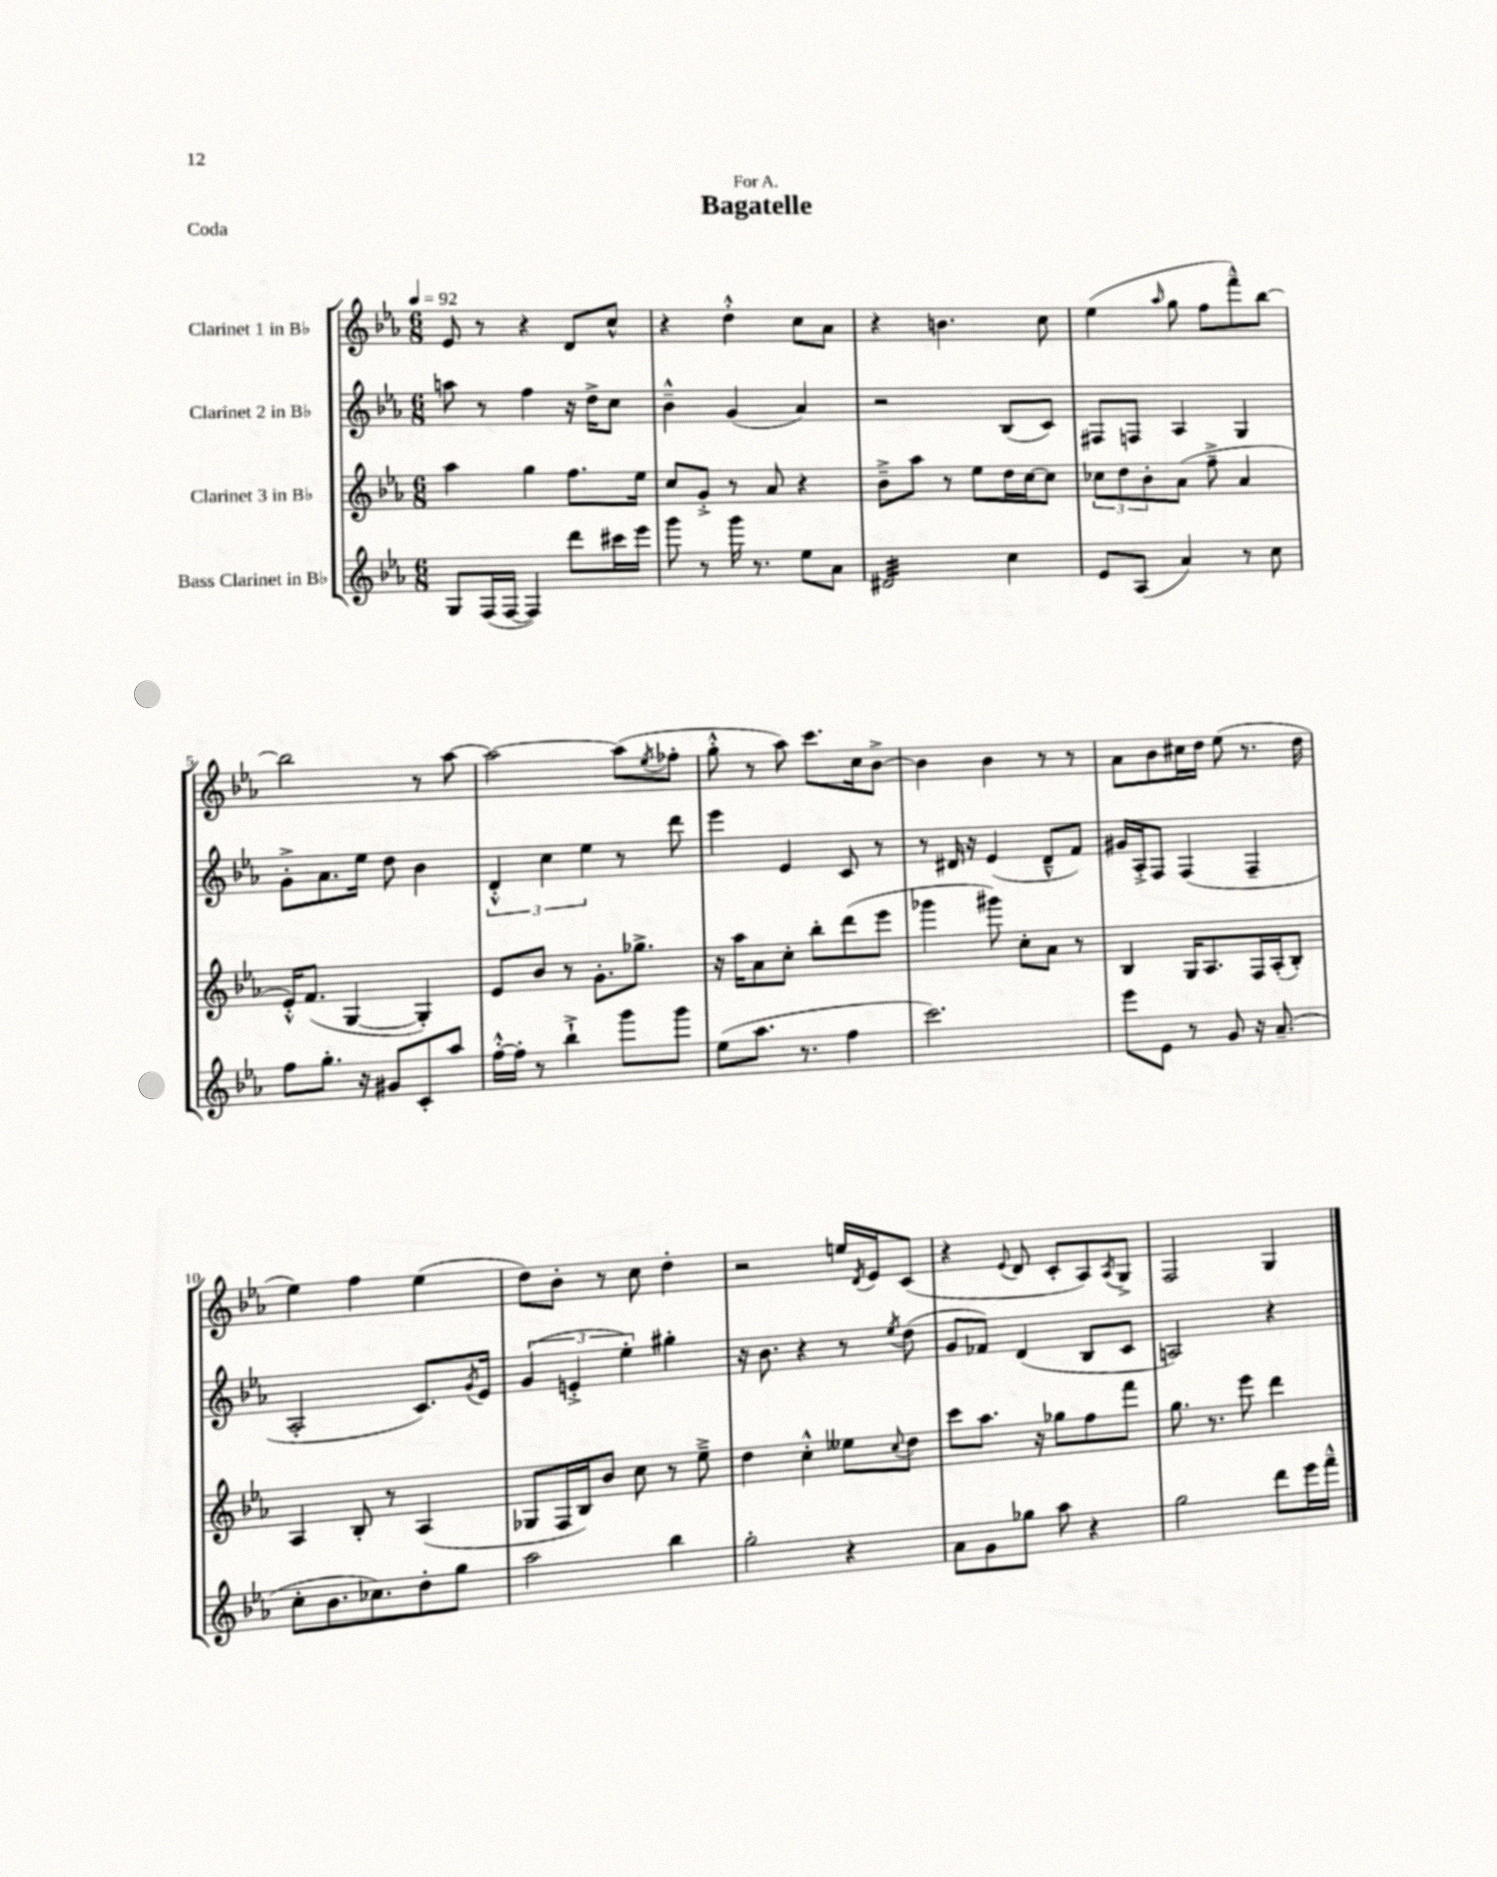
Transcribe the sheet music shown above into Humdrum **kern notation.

**kern	**kern	**kern	**kern
*staff4	*staff3	*staff2	*staff1
*clefG2	*clefG2	*clefG2	*clefG2
*k[b-e-a-]	*k[b-e-a-]	*k[b-e-a-]	*k[b-e-a-]
*M6/8	*M6/8	*M6/8	*M6/8
*MM92	*MM92	*MM92	*MM92
8G/L	4aa-\	8aa\	8e-/
(16F/L	.	8r	8r
[16F/JJ	.	.	.
4F/])	4gg\	4ff\	4r
8ddd\L	8.ff\L	16r	8d/L
.	.	16dd^\LK	.
16ccc#\L	.	8cc\J	8cc^^/J
16eee-\JJ	16ee-\Jk	.	.
=	=	=	=
8ggg\	8cc/L	4b-~^^\	4r
8r	8g'^/J	.	.
16ggg\	8r	(4g/	4dd'^^\
8.r	.	.	.
.	8a-/	.	.
8ee-\L	4r	4a-/)	8cc\L
8a-\J	.	.	8a-\J
=	=	=	=
2d#/	8b-~^\L	2r	4r
.	8aa-\J	.	.
.	8r	.	4.b\
.	8ee-\L	.	.
4cc\	16dd\L	(8B-/L	.
.	[16cc\J	.	.
.	8cc\]J	8c/J)	8cc\
=	=	=	=
8e-/L	12cc-\L	8F#/L	(4ee-\
.	12dd\	.	.
(8A-/J	.	8F/J	.
.	12b-'\	.	.
.	.	.	16qqaa-/
4a-/)	(8a-\J	4A-/	8gg\
.	8ff~^\	.	8ff\L
8r	4a-/	4G/	8fff~^^\)
8cc\	.	.	[8bb-\J
=	=	=	=
8ff\L	16e-'^^/LK)	8g'^\L	2bb-\]
.	(8.f/J	.	.
8.gg'\J	.	8.a-\	.
.	[4G/	.	.
16r	.	16ee-\Jk	.
8g#/L	.	8dd\	.
8c'/	4G'/])	4b-\	8r
8aa-/J	.	.	[8aa-\
=	=	=	=
[16ff'^^\LL	8e-/L	6d'^^/	2aa-\_
16ff'\]JJ	.	.	.
8r	8b-/J	.	.
.	.	6cc\	.
4bb-`^\	8r	.	.
.	.	6ee-\	.
.	8.g'\L	.	.
8ggg\L	.	8r	(8aa-\]L
.	8.gg-^\J	.	.
.	.	.	8qee-/
8ggg\J	.	8ddd\	8ff-'\J
=	=	=	=
(8ee-\L	16r	4eee-\	8gg'^^\
.	16aa-\LK	.	.
8.aa-\J	8a-\	.	8r
.	8cc'\J	4e-/	8aa-\)
8.r	.	.	.
.	8bb-'\L	.	8.ccc\L
4ff\	(8ddd\	8c/	.
.	.	.	16cc\k
.	8eee-\J	8r	[8b-^\J
=	=	=	=
2.ccc\)	4ggg-\	8r	4b-\]
.	.	16d#/	.
.	.	16r	.
.	8ggg#\)	(4e-/	4b-\
.	8cc'\L	.	.
.	8a-\J	8d#~^^/L	8r
.	8r	8f/J)	8r
=	=	=	=
8eee-\L	4B-/	16g#/LL	8a-\L
.	.	16A-'^/J	.
8e-\J	.	8F/J	8b-\
8r	16G/LK	(4F/	16cc#\L
.	8.A-/	.	16dd\JJ
8g/	.	.	(8ee-\
16r	16F/L	4F~/	8.r
(8.a-~/	(16A-'/J	.	.
.	8B-'/J)	.	.
.	.	.	16dd\
=	=	=	=
8cc'\L	4A-/	2A-'/	4ee-\)
8.b-\	.	.	.
.	8B-'/	.	4ff\
8.cc-\)	.	.	.
.	8r	.	.
8dd'\	(4A-/	8.c/L)	(4ee-\
8gg\J	.	.	.
.	.	8qg/	.
.	.	16e-/Jk	.
=	=	=	=
2aa-\	8G-/L	(6g/	8dd\L)
.	16F/L	.	8b-'\J
.	.	6e'^/	.
.	16B-/J)	.	.
.	8b-/J	.	8r
.	.	6ee-'\)	.
.	8cc\	.	8cc\
4bb-\	8r	4gg#'\	4dd'\
.	8ee-~^\	.	.
=	=	=	=
2gg'\	4dd\	16r	2r
.	.	8.b-\	.
.	4cc'^^\	4r	.
4r	8ee--\L	8r	16ee/LL
.	.	.	8qd/
.	.	.	16e-/J
.	8qqcc/	8qee-/	.
.	8dd\J	(8dd\	(8c/J
=	=	=	=
8a-\L	8ccc\L	8g/L	4r
8g\	8.aa-\J	8f-/J)	.
.	.	.	8qqe-/
8gg-\J	.	(4d/	8d/
.	16r	.	.
8aa-\	8gg-\L	.	8c'/L
4r	8ff\	8B-/L	8A-/)
.	.	.	8qA-/
.	8fff\J	8c/J	8G^/J
=	=	=	=
2gg\	8.gg\	2A/)	2F/
.	8.r	.	.
.	8eee-\	.	.
8ddd\L	4ddd\	4r	4G/
16eee-\L	.	.	.
16fff~^^\JJ	.	.	.
==	==	==	==
*-	*-	*-	*-
